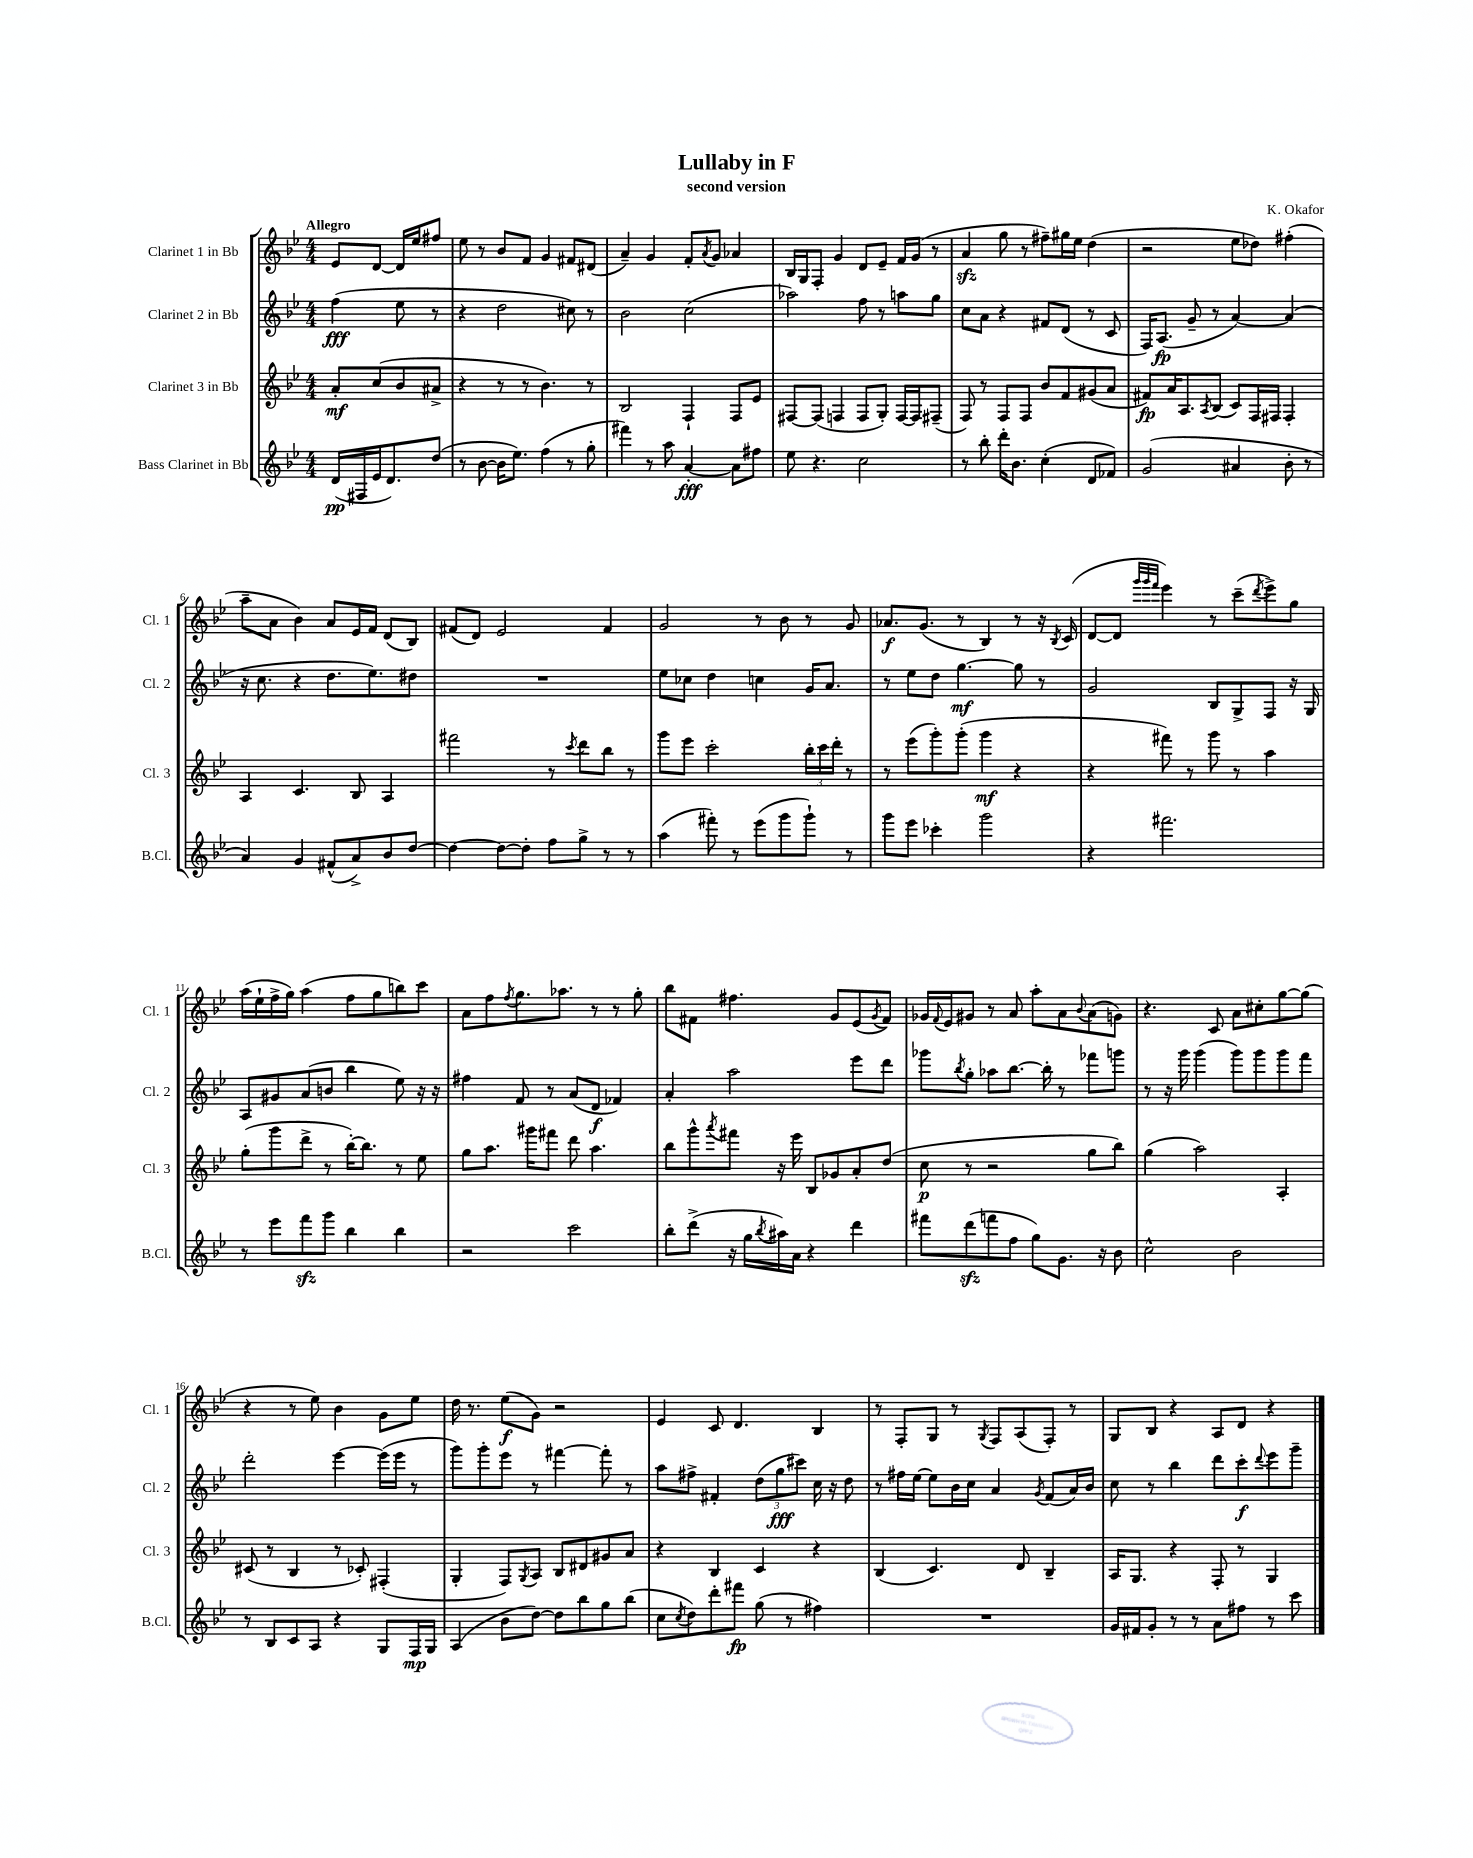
\header { title = "Lullaby in F" composer = "K. Okafor" subtitle = "second version" }
<<
\new StaffGroup <<
\new Staff = "s0" \with { instrumentName = "Clarinet 1 in Bb" shortInstrumentName = "Cl. 1" } {
    \clef treble \key bes \major \numericTimeSignature \time 4/4 \partial 2 \tempo "Allegro"
    ees'8 d'8~ d'16 ees''16 fis''8 |
    ees''8 r8 bes'8 f'8 g'4 fis'8 dis'8( |
    a'4--) g'4 f'8-. \acciaccatura { a'8 } g'8 aes'4 |
    bes16 g16 f8-. g'4 d'8 ees'8-- f'16 g'16( r8 |
    a'4\sfz g''8 r8 fis''8--) gis''16 ees''16 d''4( |
    r2 ees''8 des''8) fis''4-.( |
    a''8-- a'8 bes'4) a'8 ees'16 f'16 d'8( bes8) |
    fis'8( d'8) ees'2 fis'4 |
    g'2 r8 bes'8 r8 g'8 |
    aes'8.\f g'8.( r8 bes4) r8 r16 \acciaccatura { bes8 } c'16( |
    d'8~ d'8 \grace { g'''32 g'''32 f'''32 } ees'''4) r8 c'''8--( \acciaccatura { d'''8 } ees'''8->) g''8 |
    a''16( ees''16-! f''16-> g''16) a''4( f''8 g''8 b''8) c'''8 |
    a'8 f''8 \acciaccatura { f''8 } g''8. aes''8. r8 r8 g''8-. |
    bes''8 fis'8 fis''4. g'8 ees'8( \acciaccatura { g'8 } fis'8) |
    ges'16 \appoggiatura { f'8 } ees'16 gis'8 r8 a'8 a''8-. a'8 \appoggiatura { bes'8 } a'8( g'8) |
    r4. c'8 a'8 cis''8-. g''8~ g''8( |
    r4 r8 ees''8) bes'4 g'8 ees''8 |
    d''16 r8. ees''8\f( g'8) r2 |
    ees'4 c'8 d'4. bes4 |
    r8 f8-. g8 r8 \acciaccatura { g8 } f8 a8( f8-.) r8 |
    g8 bes8 r4 a8 d'8 r4 \bar "|." |
}
\new Staff = "s1" \with { instrumentName = "Clarinet 2 in Bb" shortInstrumentName = "Cl. 2" } {
    \clef treble \key bes \major \numericTimeSignature \time 4/4 \partial 2
    f''4\fff( ees''8 r8 |
    r4 d''2 cis''8) r8 |
    bes'2 c''2( |
    aes''2) f''8 r8 a''8 g''8 |
    c''8 a'8 r4 fis'8 d'8( r8 c'8 |
    f16) a8.\fp( g'8-- r8 a'4~) a'4( |
    r16 c''8. r4 d''8. ees''8.) dis''8 |
    R1 |
    ees''8 ces''8 d''4 c''4 g'16 a'8. |
    r8 ees''8 d''8 g''4.~\mf g''8 r8 |
    g'2 bes8 g8-> f8 r16 g16 |
    a8 gis'8 a'8( b'8 bes''4 ees''8) r16 r16 |
    fis''4 f'8 r8 a'8( d'8\f fes'4) |
    a'4-. a''2 ees'''8 d'''8 |
    ges'''8 \acciaccatura { bes''8 } g''8-. aes''8 bes''8.~ bes''16-. r8 fes'''8 g'''8 |
    r8 r16 g'''16 g'''4( g'''8) g'''8 g'''8 f'''8 |
    d'''2-. ees'''4~ ees'''16( ees'''16 r8 |
    g'''8) g'''8-. ees'''8 r8 fis'''4~ fis'''8-. r8 |
    a''8 fis''8-> fis'4-. \tuplet 3/2 { d''8( g''8\fff cis'''8) } c''16 r16 d''8 |
    r8 fis''16 ees''16~ ees''8 bes'16 c''16 a'4 \acciaccatura { g'8 } f'8( a'16) bes'16 |
    c''8 r8 bes''4 d'''8 c'''8-.\f \appoggiatura { d'''8 } ees'''8 g'''8-- \bar "|." |
}
\new Staff = "s2" \with { instrumentName = "Clarinet 3 in Bb" shortInstrumentName = "Cl. 3" } {
    \clef treble \key bes \major \numericTimeSignature \time 4/4 \partial 2
    a'8-.\mf c''8( bes'8 ais'8-> |
    r4 r8 r8 bes'4.) r8 |
    bes2 f4-! f8 ees'8 |
    fis8~ fis8( f4 f8 g8-.) f16~ f16 fis8--( |
    f8) r8 f8 f8 bes'8 f'8 gis'8( a'8 |
    fis'8\fp) a'16 a8. \acciaccatura { a8 } bes8( c'8) f16 fis16 fis4-. |
    a4 c'4. bes8 a4 |
    fis'''2 r8 \acciaccatura { c'''8 } d'''8 bes''8 r8 |
    g'''8 ees'''8 c'''2-. \tuplet 3/2 { bes''16-. c'''16 d'''16-. } r8 |
    r8 ees'''8( g'''8-.) g'''8-.( g'''4\mf r4 |
    r4 fis'''8) r8 g'''8 r8 a''4 |
    g''8-.( g'''8 d'''8-> r8 bes''16~-.) bes''8. r8 ees''8 |
    g''8 a''8. gis'''16 fis'''8 d'''8 a''4. |
    bes''8 g'''8-^ \acciaccatura { a'''8 } fis'''8 r16 ees'''16 bes8 ges'8 a'8-. d''8( |
    c''8\p r8 r2 g''8 bes''8) |
    g''4( a''2) a4-. |
    cis'8( r8 bes4 r8 ces'8-.) fis4-.( |
    g4-. f8) \acciaccatura { g8 } a8 bes8 dis'8 gis'8 a'8 |
    r4 bes4 c'4 r4 |
    bes4( c'4.) d'8 bes4-- |
    a16 g8. r4 f8-. r8 g4 \bar "|." |
}
\new Staff = "s3" \with { instrumentName = "Bass Clarinet in Bb" shortInstrumentName = "B.Cl." } {
    \clef treble \key bes \major \numericTimeSignature \time 4/4 \partial 2
    d'16\pp( fis16 ees'16 d'8.) d''8( |
    r8 bes'8~ bes'16 ees''8.) f''4( r8 g''8-. |
    fis'''4) r8 a''8 a'4~-.\fff a'8 fis''8 |
    ees''8 r4. c''2 |
    r8 bes''8-. d'''16-. bes'8. c''4-.( d'8 fes'8) |
    g'2( ais'4 bes'8-. r8 |
    a'4) g'4 fis'8-^( a'8->) bes'8 d''8~ |
    d''4~ d''8~ d''8-. f''8 g''8-> r8 r8 |
    a''4( fis'''8-.) r8 ees'''8( g'''8 g'''8-!) r8 |
    g'''8 ees'''8 ces'''4-. g'''2 |
    r4 fis'''2. |
    r8 ees'''8 f'''8\sfz g'''8 bes''4 bes''4 |
    r2 c'''2 |
    bes''8-. d'''8->( r16 g''16 \acciaccatura { bes''8 } ais''16) a'16 r4 d'''4 |
    fis'''8 d'''8\sfz( f'''8 f''8 g''8) g'8. r16 bes'8 |
    c''2-^ bes'2 |
    r8 bes8 c'8 a8 r4 g8 f16\mp g16 |
    a4( bes'8 d''8~) d''8 bes''8 g''8 bes''8( |
    c''8 \acciaccatura { c''8 } d''8) d'''8-. fis'''8\fp g''8( r8 fis''4) |
    R1 |
    g'16 fis'16 g'8-. r8 r8 a'8 fis''8 r8 c'''8 \bar "|." |
}
>>
>>
